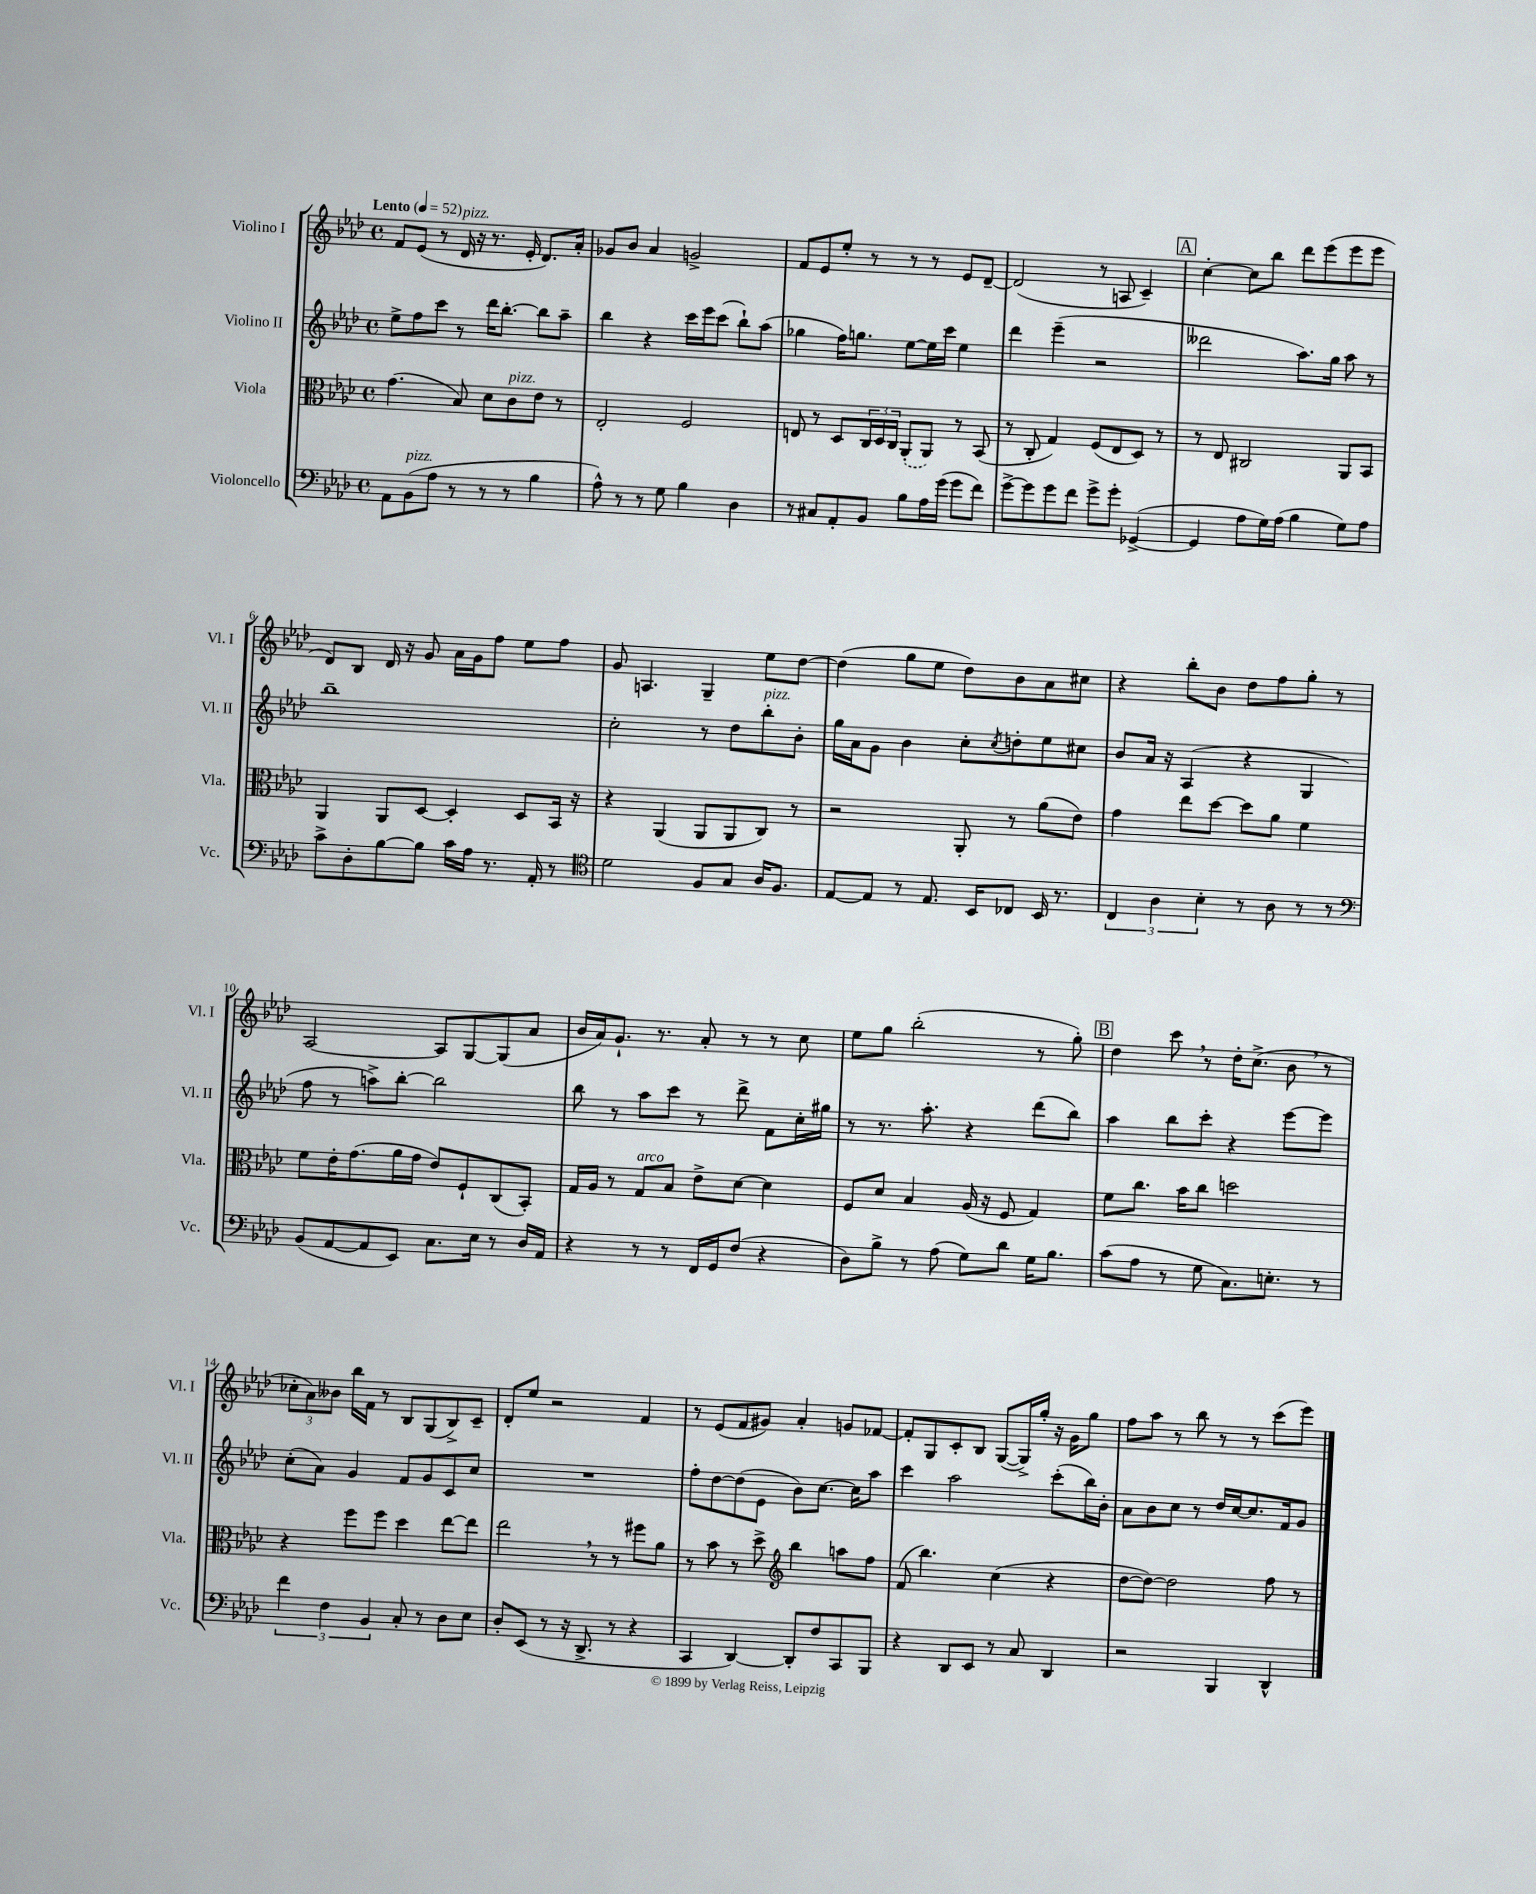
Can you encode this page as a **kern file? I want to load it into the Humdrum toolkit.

**kern	**kern	**kern	**kern
*part4	*part3	*part2	*part1
*staff4	*staff3	*staff2	*staff1
*I"Violoncello	*I"Viola	*I"Violino II	*I"Violino I
*I'Vc.	*I'Vla.	*I'Vl. II	*I'Vl. I
*clefF4	*clefC3	*clefG2	*clefG2
*k[b-e-a-d-]	*k[b-e-a-d-]	*k[b-e-a-d-]	*k[b-e-a-d-]
*M4/4	*M4/4	*M4/4	*M4/4
*met(c)	*met(c)	*met(c)	*met(c)
*MM52	*MM52	*MM52	*MM52
=1	=1	=1	=1
!	!	!	!LO:TX:a:B:t=Lento
8AA-\L	(4.g\	8ee-^\L	8f/L
!LO:TX:a:i:t=pizz.	!	!	!
(8BB-\	.	8ff\	(8e-/J
8A-\J	.	8ccc\J	8r
!	!	!	!LO:TX:a:i:t=pizz.
8r	8B-/)	8r	16d-/
.	.	.	16r
8r	8d-\L	16ddd-\KL	8.r
.	.	[8.bb-'\J	.
!	!LO:TX:a:i:t=pizz.	!	!
8r	8c\	.	.
.	.	.	16e-'/
4B-\	8e-\J	8bb-\L]	8.d-/L)
.	8r	8aa-~\J	.
.	.	.	16a-'/Jk
=2	=2	=2	=2
8A-^^\)	2E-'/	4bb-\	8g-X/L
8r	.	.	8b-/J
8r	.	4r	4a-/
8G\	.	.	.
4B-\	2F/	16ccc\LL	2gn^/
.	.	16eee-\J	.
.	.	(8ccc\J	.
4D-\	.	8bb-`\L)	.
.	.	(8aa-\J	.
=3	=3	=3	=3
8r	8En/	4gg-X\	8f/L
8C#X/L	8r	.	8e-/
8AA-'/	8D-/L	16ff\KL)	8ee-'/J
.	.	8.ggn\J	.
8BB-/J	24C/L	.	8r
.	24D-/	.	.
.	24C/JJ	.	.
8B-\L	(8AA-'/L	[8ee-\L	8r
16A-\L	8AA-/J)	16ee-\L]	8r
(16g\JJ	.	16ccc\JJ	.
8g\L	8r	4ee-\	8e-/L
8f\J)	(8BB-/	.	[8d-~/J
=4	=4	=4	=4
[8g^\L	8r	4ddd-\	(2d-/]
8g\]	8C'/	.	.
8g\	4G/)	(4eee-~\	.
8f\J	.	.	.
8g^\L	(8F/L	2r	8r
8g'\J	8E-/	.	8An/
([4GG-X^/	8D-/J)	.	4c~/)
.	8r	.	.
!!LO:REH:place=s1:t=A
=5	=5	=5	=5
4GG-/]	8r	2ddd--X\	[4cc'\
.	8E-/	.	.
8A-\L	2C#X/	.	8cc\L]
16G\L)	.	.	8bb-\J
(16A-\JJ	.	.	.
4B-\	.	8.aa-\L)	8ddd-\L
.	.	.	(8eee-\
.	.	16gg\Jk	.
8G\L)	8AA-/L	8aa-\	8eee-\
8A-\J	8BB-/J	8r	8eee-\J
!!LO:LB:g=z
=6	=6	=6	=6
8c^\L	4AA-/	1bb-~	8d-/L)
8D-'\	.	.	8B-/J
[8B-\	8AA-/L	.	16d-/
.	.	.	16r
8B-\J]	[8D-/J	.	8g/
16c\LL	4D-'/]	.	16a-\LL
16A-\JJ	.	.	16g\J
8.r	.	.	8ff\J
.	8D-/L	.	8ee-\L
16AA-'/	.	.	.
8r	16BB-/Jk	.	8ff\J
.	16r	.	.
=7	=7	=7	=7
*clefC4	*	*	*
2d-\	4r	2cc'\	8g/
.	.	.	4.An/
.	(4AA-/	.	.
8F/L	8AA-/L	8r	4G~/
8G/J	8AA-/	8dd-\L	.
!	!	!LO:TX:a:i:t=pizz.	!
16A-/KL	8C/J)	8bb-'\	8ee-\L
8.F/J	.	.	.
.	8r	8b-'\J	[8dd-\J
=8	=8	=8	=8
[8E-/L	2r	16gg\LL	(4dd-\]
.	.	16a-\J	.
8E-/J]	.	8g\J	.
8r	.	4b-\	8gg\L
8.E-/	.	.	8ee-\J
.	8AA-'/	8cc'\L	8dd-\L)
16BB-/KL	.	.	.
.	.	8qcc/	.
8C-X/J	8r	8ddn'\	8b-\
16BB-/	(8a-\L	8ee-\	8a-\
8.r	.	.	.
.	8e-\J)	8cc#X\J	8cc#X\J
=9	=9	=9	=9
6C/	4g\	8b-/L	4r
.	.	16a-/Jk	.
6A-\	.	.	.
.	.	16r	.
.	8ee-\L	(4A-/	8bb-'\L
6B-'\	.	.	.
.	[8dd-\J	.	8b-\J
8r	8dd-\L]	4r	8dd-\L
8A-\	8a-\J	.	8ff\
8r	4f\	4G/	8gg'\J
8r	.	.	8r
!!LO:LB:g=z
=10	=10	=10	=10
*clefF4	*	*	*
(8BB-/L	8f\L	8ff\	[2A-/
[8AA-/	16e-'\K	8r	.
.	(8.g\	.	.
8AA-/]	.	8aan^\L)	.
8EE-/J)	16a-\L	[8bb-'\J	.
.	16g\JJ	.	.
8.C\L	8e-/L)	2bb-\]	8A-/L]
.	8F`/	.	[8G/
16E-\Jk	.	.	.
8r	(8C/	.	(8G/]
16D-/LL	8BB-'/J)	.	8a-/J
16AA-/JJ	.	.	.
=11	=11	=11	=11
4r	16G/LL	8bb-\	16b-/LL
.	16A-/JJ	.	16a-/J)
.	8r	8r	8.g`/J
!	!LO:TX:a:i:t=arco	!	!
8r	8G/L	8aa-\L	.
.	.	.	8.r
8r	8B-/J	8ccc\J	.
16FF/LL	8e-^\L	8r	8a-'/
16GG/J	.	.	.
(8F/J	[8d-\J	8ddd-^\	8r
4r	4d-\]	8f\L	8r
.	.	16cc'\L	8cc\
.	.	16gg#X\JJ	.
=12	=12	=12	=12
8D-\L)	8F/L	8r	8ee-\L
8B-^\J	8d-/J	8.r	8gg\J
8r	4B-/	.	(2bb-'\
.	.	8.aa-'\	.
(8A-\	.	.	.
8G\L)	(16A-/	4r	.
.	16r	.	.
8d-\J	8F/	.	.
16G\KL	4G/)	(8ddd-\L	8r
8.B-\J	.	.	.
.	.	8bb-\J)	8gg'\)
!!LO:REH:place=s1:t=B
=13	=13	=13	=13
(8c\L	8f\L	4aa-\	4dd-\
8A-\J	8.cc\J	.	.
8r	.	8bb-\L	8ccc,\
.	16b-\KL	.	.
8G\	8cc\J	8ccc'\J	8r
8.C\L)	2ddn\	4r	16dd-'\KL
.	.	.	(8.cc^\J
8.En'\J	.	.	.
.	.	[8eee-\L	8b-,\
8r	.	8eee-\J]	8r
!!LO:LB:g=z
=14	=14	=14	=14
6f\	4r	(8cc'\L	12cc-X'\L
.	.	.	12a-\)
.	.	8a-\J)	.
6F\	.	.	12b--X\J
.	8ff\L	4g/	16bb-\LL
.	.	.	16f\JJ
6BB-/	.	.	.
.	8ff\J	.	8r
8C'/	4dd-\	8f/L	8B-/L
8r	.	8g/	(8G/
8D-\L	[8ee-\L	8c/	8B-^/)
8E-\J	8ee-\J]	8cc/J	8c~/J
=15	=15	=15	=15
8D-'/L	2ee-,\	1r	8d-'/L
(8EE-/J	.	.	8ee-/J
8r	.	.	2r
16r	.	.	.
8.DD-^/	.	.	.
.	8r	.	.
8r	8r	.	.
4r	8ff#X\L	.	4f/
.	8a-\J	.	.
=16	=16	=16	=16
4CC/	8r	8ff'\L	8r
.	8b-\	[8dd-\	(8e-/L
[4DD-/)	8r	(8dd-\]	8f/
.	8dd-^\	8e-\J	8g#X/J)
*	*clefG2	*	*
8DD-'/L]	4bb-\	8b-\L)	4a-'/
8F/	.	[8.cc\J	.
8CC/	8aan\L	.	8gn/L
.	.	16cc\KL]	.
8BBB-/J	8ff\J	8aa-\J	[8f-X/J
=17	=17	=17	=17
4r	(8f/	4ccc\	8f-'/L]
.	4.bb-\)	.	8G/
8DD-/L	.	2aa-\	8c'/
8EE-/J	.	.	8B-/J
8r	(4cc\	.	([8G/L
8C/	.	.	16G^/L])
.	.	.	16gg'/JJ
4DD-/	4r	(8ccc'\L	16r
.	.	.	16g\KL
.	.	16bb-\L)	8gg\J
.	.	16b-'\JJ	.
=18	=18	=18	=18
2r	[8dd-\L	8a-\L	8ff\L
.	8dd-\J_)	8b-\	8aa-\J
.	2dd-\]	8cc\J	8r
.	.	8r	8bb-\
4BBB-/	.	16dd-/LL	8r
.	.	[16cc/J	.
.	.	8.cc/]	8r
4DD-^^/	8ff\	.	(8ccc\L
.	.	16f/k	.
.	8r	8g/J	8eee-\J)
==	==	==	==
*-	*-	*-	*-
